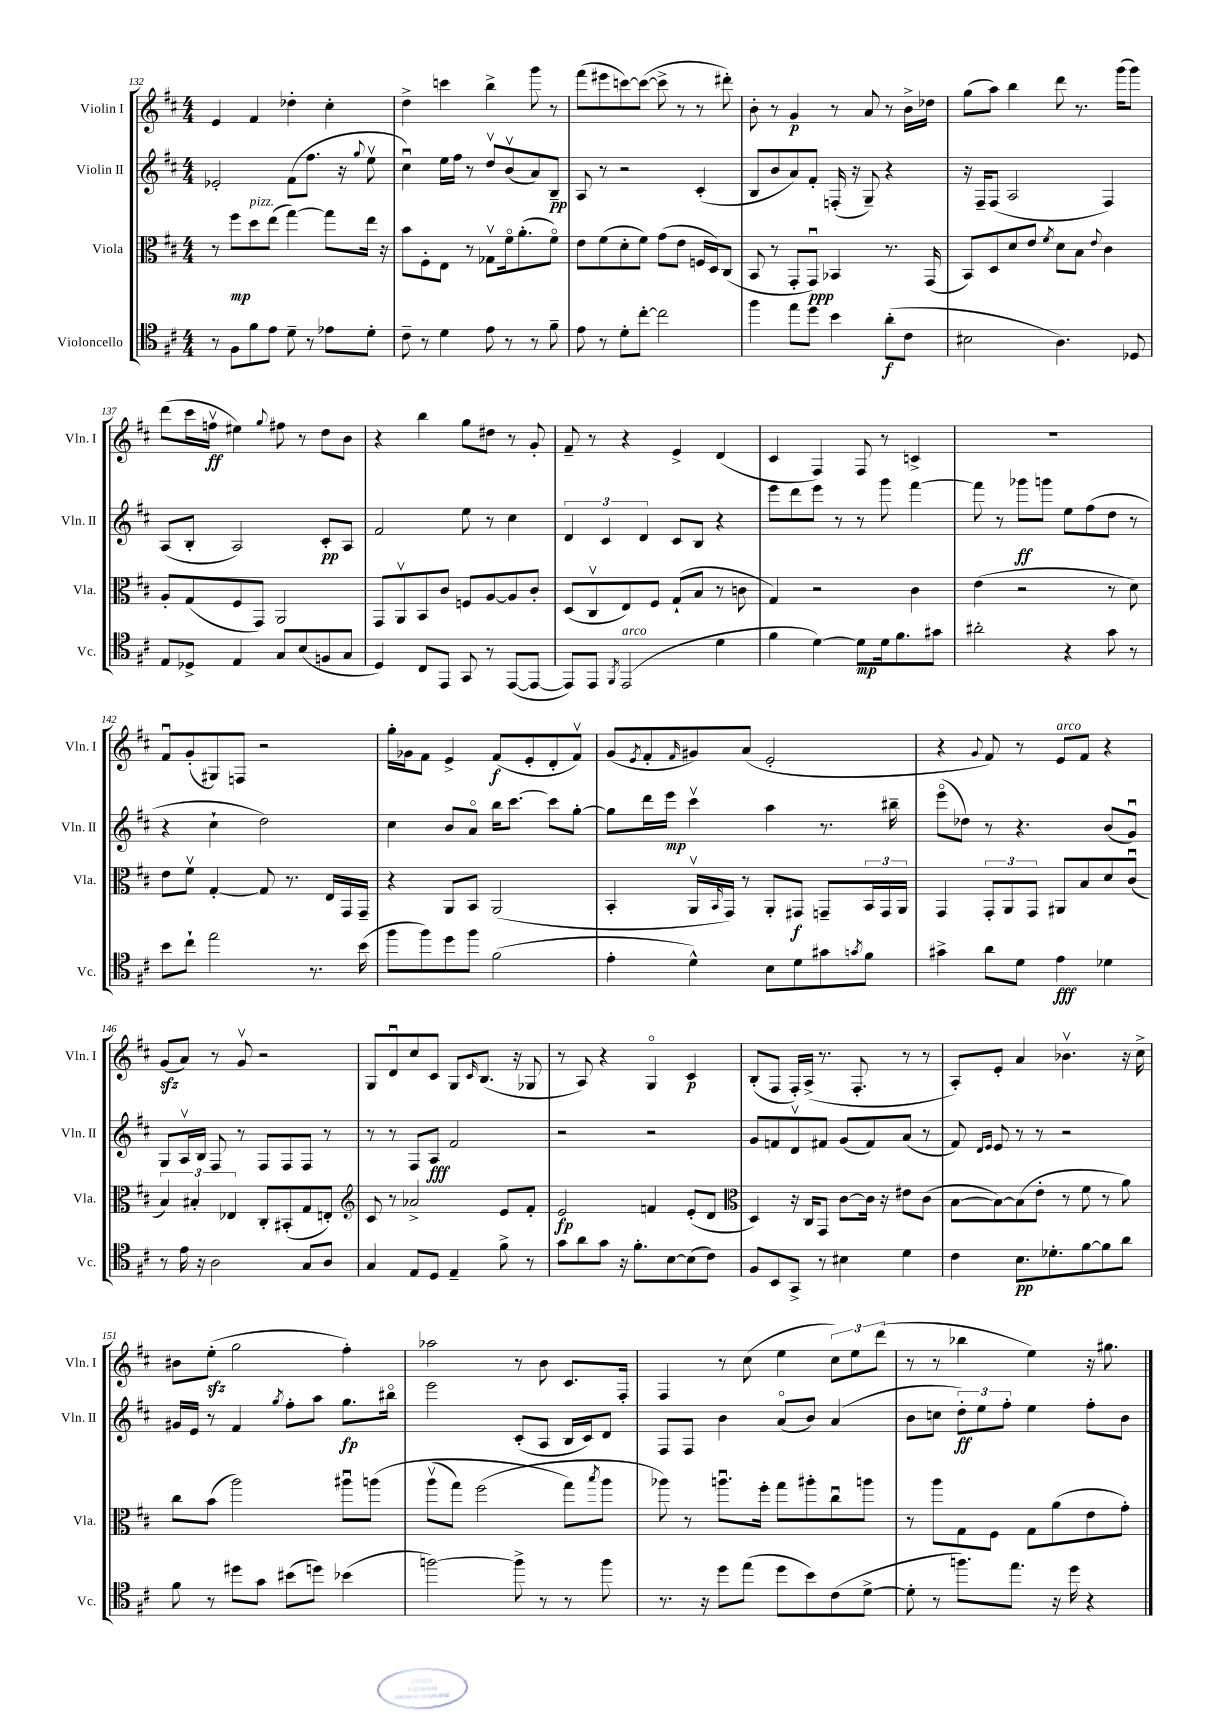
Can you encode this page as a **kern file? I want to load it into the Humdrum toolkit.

**kern	**dynam	**kern	**dynam	**kern	**dynam	**kern	**dynam
*part4	*part4	*part3	*part3	*part2	*part2	*part1	*part1
*staff4	*staff4	*staff3	*staff3	*staff2	*staff2	*staff1	*staff1
*I"Violoncello	*	*I"Viola	*	*I"Violin II	*	*I"Violin I	*
*I'Vc.	*	*I'Vla.	*	*I'Vln. II	*	*I'Vln. I	*
*clefC4	*	*clefC3	*	*clefG2	*	*clefG2	*
*k[f#c#]	*	*k[f#c#]	*	*k[f#c#]	*	*k[f#c#]	*
*M4/4	*	*M4/4	*	*M4/4	*	*M4/4	*
=132	=132	=132	=132	=132	=132	=132	=132
8r	.	8r	.	2e-X'/	.	4e/	.
8F#\L	.	8ff#\L	mp	.	.	.	.
!	!	!LO:TX:a:i:t=pizz.	!	!	!	!	!
8f#\	.	8dd\	.	.	.	4f#/	.
8e\J	.	(8ee\J	.	.	.	.	.
8d~\	.	[4gg\)	.	(8f#\L	.	4dd-X'\	.
8r	.	.	.	8.ff#\J	.	.	.
8e-X\L	.	8gg\L]	.	.	.	4cc#'\	.
.	.	.	.	16r	.	.	.
.	.	.	.	8qqgg/	.	.	.
8d'\J	.	16ee\Jk	.	8eev\	.	.	.
.	.	16r	.	.	.	.	.
=133	=133	=133	=133	=133	=133	=133	=133
8c#~\	.	8b\L	.	4cc#u\)	.	4dd^\	.
8r	.	8F#'\	.	.	.	.	.
4d\	.	8E\J	.	16ee\LL	.	4cccn\	.
.	.	.	.	16ff#\JJ	.	.	.
.	.	8r	.	8r	.	.	.
8e\	.	8G-Xv\L	.	8ddv/L	.	4bb^\	.
8r	.	16f#\k	.	(8bv/	.	.	.
.	.	(8.a'\	.	.	.	.	.
8r	.	.	.	8a/)	.	8ggg\	.
8f#~\	.	8f#\J)	.	8B~/J	pp	8r	.
=134	=134	=134	=134	=134	=134	=134	=134
8e\	.	8e\L	.	8A/	.	(8fff#\L	.
8r	.	(8f#\	.	8r	.	8eee#X\	.
8d'\L	.	8d'\	.	2r	.	[8cccn\)	.
[8cc#'\J	.	8f#\J)	.	.	.	(8ccc\J_	.
2cc#\]	.	(8g\L	.	.	.	8ccc^\]	.
.	.	8e\J	.	.	.	8r	.
.	.	16Fn/LL	.	(4c#'/	.	8r	.
.	.	16D/J)	.	.	.	.	.
.	.	(8C#/J	.	.	.	8ddd#X'\)	.
=135	=135	=135	=135	=135	=135	=135	=135
4ff#\	.	8BB/	.	8B/L	.	8b'\	.
.	.	8r	.	8b/	.	8r	.
8ee\L	.	8GG'/L	.	8a/)	.	4g/	p
8dd\J	.	8GGu/J)	ppp	8f#'/J	.	.	.
4b\	.	4BB-X/	.	(16Fn'/	.	8r	.
.	.	.	.	16r	.	.	.
.	.	.	.	8G~/)	.	8a/	.
(8a'\L	f	8.r	.	4r	.	8r	.
8c#\J	.	.	.	.	.	16b^\LL	.
.	.	(16GG/	.	.	.	16dd-X\JJ	.
=136	=136	=136	=136	=136	=136	=136	=136
2B#X\	.	8BB/L)	.	16r	.	(8gg\L	.
.	.	.	.	16F#~/KL	.	.	.
.	.	8D/	.	(8F#/J	.	8aa\J)	.
.	.	8d/	.	2A/	.	4bb\	.
.	.	8e/J	.	.	.	.	.
.	.	8qf#/	.	.	.	.	.
4.A\)	.	8d\L	.	.	.	8ddd\	.
.	.	8B\J	.	.	.	8.r	.
.	.	8qqe/	.	.	.	.	.
.	.	4c#\	.	4F#/)	.	.	.
.	.	.	.	.	.	(16ggg\KL	.
8D-X/	.	.	.	.	.	8ggg\J)	.
!!LO:LB:g=z
=137	=137	=137	=137	=137	=137	=137	=137
8E/L	.	8A'/L	.	(8A/L	.	(8ddd\L	.
8D-X^/J	.	(8G/	.	8B'/J	.	16ccc#\L	.
.	.	.	.	.	.	16ffnv\JJ	ff
4E/	.	8F#/	.	2A/)	.	4ee#X\)	.
.	.	8GG/J)	.	.	.	.	.
.	.	.	.	.	.	8qqgg/	.
8G/L	.	2AA/	.	.	.	8ff#X\	.
(8B/	.	.	.	.	.	8r	.
8Fn/	.	.	.	8c#'/L	pp	8dd\L	.
8G/J	.	.	.	8A/J	.	8b\J	.
=138	=138	=138	=138	=138	=138	=138	=138
4D/)	.	8GG/L	.	2f#/	.	4r	.
.	.	8AAv/	.	.	.	.	.
8C#/L	.	8BB/	.	.	.	4bb\	.
8EE/J	.	8c#/J	.	.	.	.	.
8GG/	.	8Fn/L	.	8ee\	.	8gg\L	.
8r	.	[8A/	.	8r	.	8dd#X\J	.
([8EE/L	.	8A/]	.	4cc#\	.	8r	.
8EE/J_	.	8c#'/J	.	.	.	8g'/	.
=139	=139	=139	=139	=139	=139	=139	=139
8EE/L])	.	(8D/L	.	6d/	.	8f#~/	.
8EE/J	.	8C#v/	.	.	.	8r	.
.	.	.	.	6c#/	.	.	.
8qFF#/	.	.	.	.	.	.	.
!LO:TX:a:i:t=arco	!	!	!	!	!	!	!
(2EE/	.	8E/)	.	.	.	4r	.
.	.	.	.	6d/	.	.	.
.	.	8F#/J	.	.	.	.	.
.	.	(8G`/L	.	8c#/L	.	4e^/	.
.	.	8B/J	.	8B/J	.	.	.
4d\	.	8r	.	4r	.	(4d/	.
.	.	8cn\	.	.	.	.	.
=140	=140	=140	=140	=140	=140	=140	=140
4f#\	.	4G/)	.	8eee\L	.	4c#/	.
.	.	.	.	8ddd\	.	.	.
[4d\)	.	2r	.	8eee\J	.	4F#/)	.
.	.	.	.	8r	.	.	.
8d\L]	mp	.	.	8r	.	8F#/	.
16d\k	.	.	.	8ggg\	.	8r	.
8.f#\	.	.	.	.	.	.	.
.	.	4c#\	.	[4fff#\	.	4cn^/	.
8g#X\J	.	.	.	.	.	.	.
=141	=141	=141	=141	=141	=141	=141	=141
2a#X'\	.	(4e\	.	8fff#\]	.	1r	.
.	.	.	.	8r	.	.	.
.	.	2r	.	8ggg-X\L	ff	.	.
.	.	.	.	8gggn\J	.	.	.
4r	.	.	.	8ee\L	.	.	.
.	.	.	.	(8ff#\	.	.	.
8g\	.	8r	.	8dd\J	.	.	.
8r	.	8d\)	.	8r	.	.	.
!!LO:LB:g=z
=142	=142	=142	=142	=142	=142	=142	=142
8b\L	.	8e\L	.	4r	.	8f#u/L	.
8cc#`\J	.	8f#v\J	.	.	.	(8g'/	.
2ee\	.	[4G'/	.	4cc#`\	.	8G#X/)	.
.	.	.	.	.	.	8Fn/J	.
.	.	8G/]	.	2dd\)	.	2r	.
.	.	8.r	.	.	.	.	.
8.r	.	.	.	.	.	.	.
.	.	16E/LL	.	.	.	.	.
.	.	16GG/	.	.	.	.	.
(16b\	.	16GG~/JJ	.	.	.	.	.
=143	=143	=143	=143	=143	=143	=143	=143
8ff#\L	.	4r	.	4cc#\	.	16gg'\LL	.
.	.	.	.	.	.	16g-X\J	.
8ff#\)	.	.	.	.	.	8f#\J	.
8dd\	.	8AA/L	.	8b/L	.	4e^/	.
8ff#\J	.	8BB/J	.	8a/J	.	.	.
(2f#\	.	(2AA/	.	16bb\KL	.	(8f#/L	f
.	.	.	.	[8.ccc#\J	.	.	.
.	.	.	.	.	.	8e'/	.
.	.	.	.	8ccc#\L]	.	8d'/	.
.	.	.	.	[8gg'\J	.	8f#v/J)	.
=144	=144	=144	=144	=144	=144	=144	=144
4e'\	.	4BB'/	.	8gg\L]	.	(8g/L	.
.	.	.	.	.	.	8qe/	.
.	.	.	.	16ddd\L	.	8f#'/	.
.	.	.	.	16eee\JJ	mp	.	.
.	.	.	.	.	.	16qqf#/	.
4d^^\)	.	16AAv/LL	.	4ccc#v\	.	8g#X/)	.
.	.	16qqBB/	.	.	.	.	.
.	.	16GG/JJ)	.	.	.	.	.
.	.	8r	.	.	.	(8a/J	.
8B\L	.	8AA'/L	.	4aa\	.	2e'/	.
8d\	.	8GG#X/J	f	.	.	.	.
8g#X\	.	8GGn~/L	.	8.r	.	.	.
8qgn/	.	.	.	.	.	.	.
8f#\J	.	24BB/L	.	.	.	.	.
.	.	24GG/	.	.	.	.	.
.	.	.	.	16bb#X~\	.	.	.
.	.	24AA/JJ	.	.	.	.	.
=145	=145	=145	=145	=145	=145	=145	=145
4g#X^\	.	4GG/	.	(8eee\L	.	4r	.
.	.	.	.	8dd-X\J)	.	.	.
.	.	.	.	.	.	8qqg/	.
8a\L	.	12GG'/L	.	8r	.	8f#/)	.
.	.	12AA/	.	.	.	.	.
8d\J	.	.	.	4.r	.	8r	.
.	.	12GG/J	.	.	.	.	.
!	!	!	!	!	!	!LO:TX:a:i:t=arco	!
4e\	fff	8AA#X/L	.	.	.	8e/L	.
.	.	8B/	.	.	.	8f#/J	.
4d-X\	.	8d/	.	(8b/L	.	4r	.
.	.	(8c#u/J	.	8gu/J)	.	.	.
!!LO:LB:g=z
=146	=146	=146	=146	=146	=146	=146	=146
8r	.	6B/)	.	8G/L	.	(8gzz/L	.
16e\	.	.	.	16Av/L	.	8a/J)	.
.	.	6B#X'/	.	.	.	.	.
16r	.	.	.	16B/JJ	.	.	.
2A\	.	.	.	8F#/	.	8r	.
.	.	6E-X/	.	.	.	.	.
.	.	.	.	8r	.	8gv/	.
.	.	8C#'/L	.	8F#/L	.	2r	.
.	.	(8BB#X'/	.	8F#/	.	.	.
8G/L	.	8G/	.	8F#/J	.	.	.
8A/J	.	8En'/J)	.	8r	.	.	.
=147	=147	=147	=147	=147	=147	=147	=147
*	*	*clefG2	*	*	*	*	*
4G/	.	8c#/	.	8r	.	8G/L	.
.	.	8r	.	8r	.	8du/	.
8E/L	.	2a-X^/	.	8F#/L	.	8cc#/	.
8D/J	.	.	.	8A/J	fff	8c#/J	.
4E~/	.	.	.	2f#/	.	8G/L	.
.	.	.	.	.	.	16qqc#/	.
.	.	.	.	.	.	(8.B/J	.
8f#^\	.	8e/L	.	.	.	.	.
.	.	.	.	.	.	16r	.
8r	.	8f#'/J	.	.	.	8G-X/	.
=148	=148	=148	=148	=148	=148	=148	=148
8g\L	.	2e/	fp	2r	.	8r	.
8a\	.	.	.	.	.	8A/)	.
8g\J	.	.	.	.	.	4r	.
16r	.	.	.	.	.	.	.
8.f#'\L	.	.	.	.	.	.	.
.	.	4fn/	.	2r	.	4G/	.
[8B\	.	.	.	.	.	.	.
(8B\]	.	(8e'/L	.	.	.	4c#/	p
8c#\J)	.	8d/J	.	.	.	.	.
=149	=149	=149	=149	=149	=149	=149	=149
*	*	*clefC3	*	*	*	*	*
8F#/L	.	4D/)	.	8g/L	.	(8B'/L	.
8BB/	.	.	.	8fn/	.	8F#/J	.
8GG^/J	.	16r	.	8dv/	.	16F#'/LL)	.
.	.	16C#/KL	.	.	.	(16A^/JJ	.
8r	.	8GG/J	.	8f#X/J	.	8.r	.
4B#X\	.	[8c#\L	.	(8g/L	.	.	.
.	.	.	.	.	.	8.F#'/	.
.	.	16c#\Jk]	.	8f#/)	.	.	.
.	.	16r	.	.	.	.	.
4d\	.	8e#X\L	.	(8a/J	.	8r	.
.	.	(8c#\J	.	8r	.	8r	.
=150	=150	=150	=150	=150	=150	=150	=150
4c#\	.	[8B\L	.	8f#/)	.	8A'/L)	.
.	.	.	.	16qqd/LL	.	.	.
.	.	.	.	16qqe/JJ	.	.	.
.	.	8B\_)	.	8e/	.	8e'/J	.
8.B\L	pp	(8B\]	.	8r	.	4a/	.
.	.	8e'\J	.	8r	.	.	.
8.d-X'\	.	.	.	.	.	.	.
.	.	8r	.	2r	.	4.b-Xv\	.
[8f#\	.	8f#\	.	.	.	.	.
8f#\]	.	8r	.	.	.	.	.
8a\J	.	8a\)	.	.	.	16r	.
.	.	.	.	.	.	16cc#^\	.
!!LO:LB:g=z
=151	=151	=151	=151	=151	=151	=151	=151
8f#\	.	8cc#\L	.	16g#X/LL	.	8b#X\L	.
.	.	.	.	16e/JJ	.	.	.
8r	.	(8b\J	.	8r	.	(8eezz'\J	.
8dd#X\L	.	2aa\)	.	4f#/	.	2gg\	.
8g\J	.	.	.	.	.	.	.
.	.	.	.	8qgg/	.	.	.
(8b#X\L	.	.	.	8ff#'\L	.	.	.
8ddn\J)	.	.	.	8aa\J	.	.	.
(4b-X\	.	8aa#Xu\L	.	8.gg\L	fp	4ff#'\)	.
.	.	(8aan\J	.	.	.	.	.
.	.	.	.	16bb#X\Jk	.	.	.
=152	=152	=152	=152	=152	=152	=152	=152
[2ffn\)	.	(8aav\L	.	2eee\	.	2aa-X\	.
.	.	8gg\J)	.	.	.	.	.
.	.	(2ff#\	.	.	.	.	.
8ff^\]	.	.	.	(8c#'/L	.	8r	.
8r	.	.	.	8A/J	.	8b\	.
8r	.	8gg\L)	.	16B/LL	.	8.c#/L	.
.	.	.	.	16c#/J)	.	.	.
.	.	8qbb/	.	.	.	.	.
8ff\	.	8aa\J	.	8d/J	.	.	.
.	.	.	.	.	.	16F#'/Jk	.
=153	=153	=153	=153	=153	=153	=153	=153
8.r	.	8aa-X\)	.	8F#/L	.	4F#/	.
.	.	8r	.	8F#/J	.	.	.
16r	.	.	.	.	.	.	.
8dd\L	.	8.aanu\L	.	4b\	.	8r	.
(8ee\J	.	.	.	.	.	(8cc#\	.
.	.	16ff#'\Jk	.	.	.	.	.
8dd\L	.	8gg\L	.	(8a/L	.	4ee\	.
8b\)	.	8aa#X'\	.	8b/J)	.	.	.
(8c#\	.	8cc#u\	.	(4a/	.	12cc#\L)	.
.	.	.	.	.	.	12ee\	.
[8d^\J	.	8aan\J	.	.	.	.	.
.	.	.	.	.	.	(12ddd\J	.
=154	=154	=154	=154	=154	=154	=154	=154
8d'\]	.	8r	.	8b\L	.	8r	.
8r	.	8aa\L	.	8ccn\J	.	8r	.
8.ffn\L)	.	8G\	.	12dd'\L)	ff	4bb-X\	.
.	.	.	.	12ee\	.	.	.
.	.	8F#\J	.	.	.	.	.
.	.	.	.	12ff#'\J	.	.	.
8.ee\J	.	.	.	.	.	.	.
.	.	8G\L	.	4ee\	.	4ee\)	.
16r	.	(8a\	.	.	.	.	.
16dd\	.	.	.	.	.	.	.
4r	.	8e\	.	8ff#'\L	.	16r	.
.	.	.	.	.	.	8.gg#X\	.
.	.	8g'\J)	.	8b\J	.	.	.
==	==	==	==	==	==	==	==
*-	*-	*-	*-	*-	*-	*-	*-
